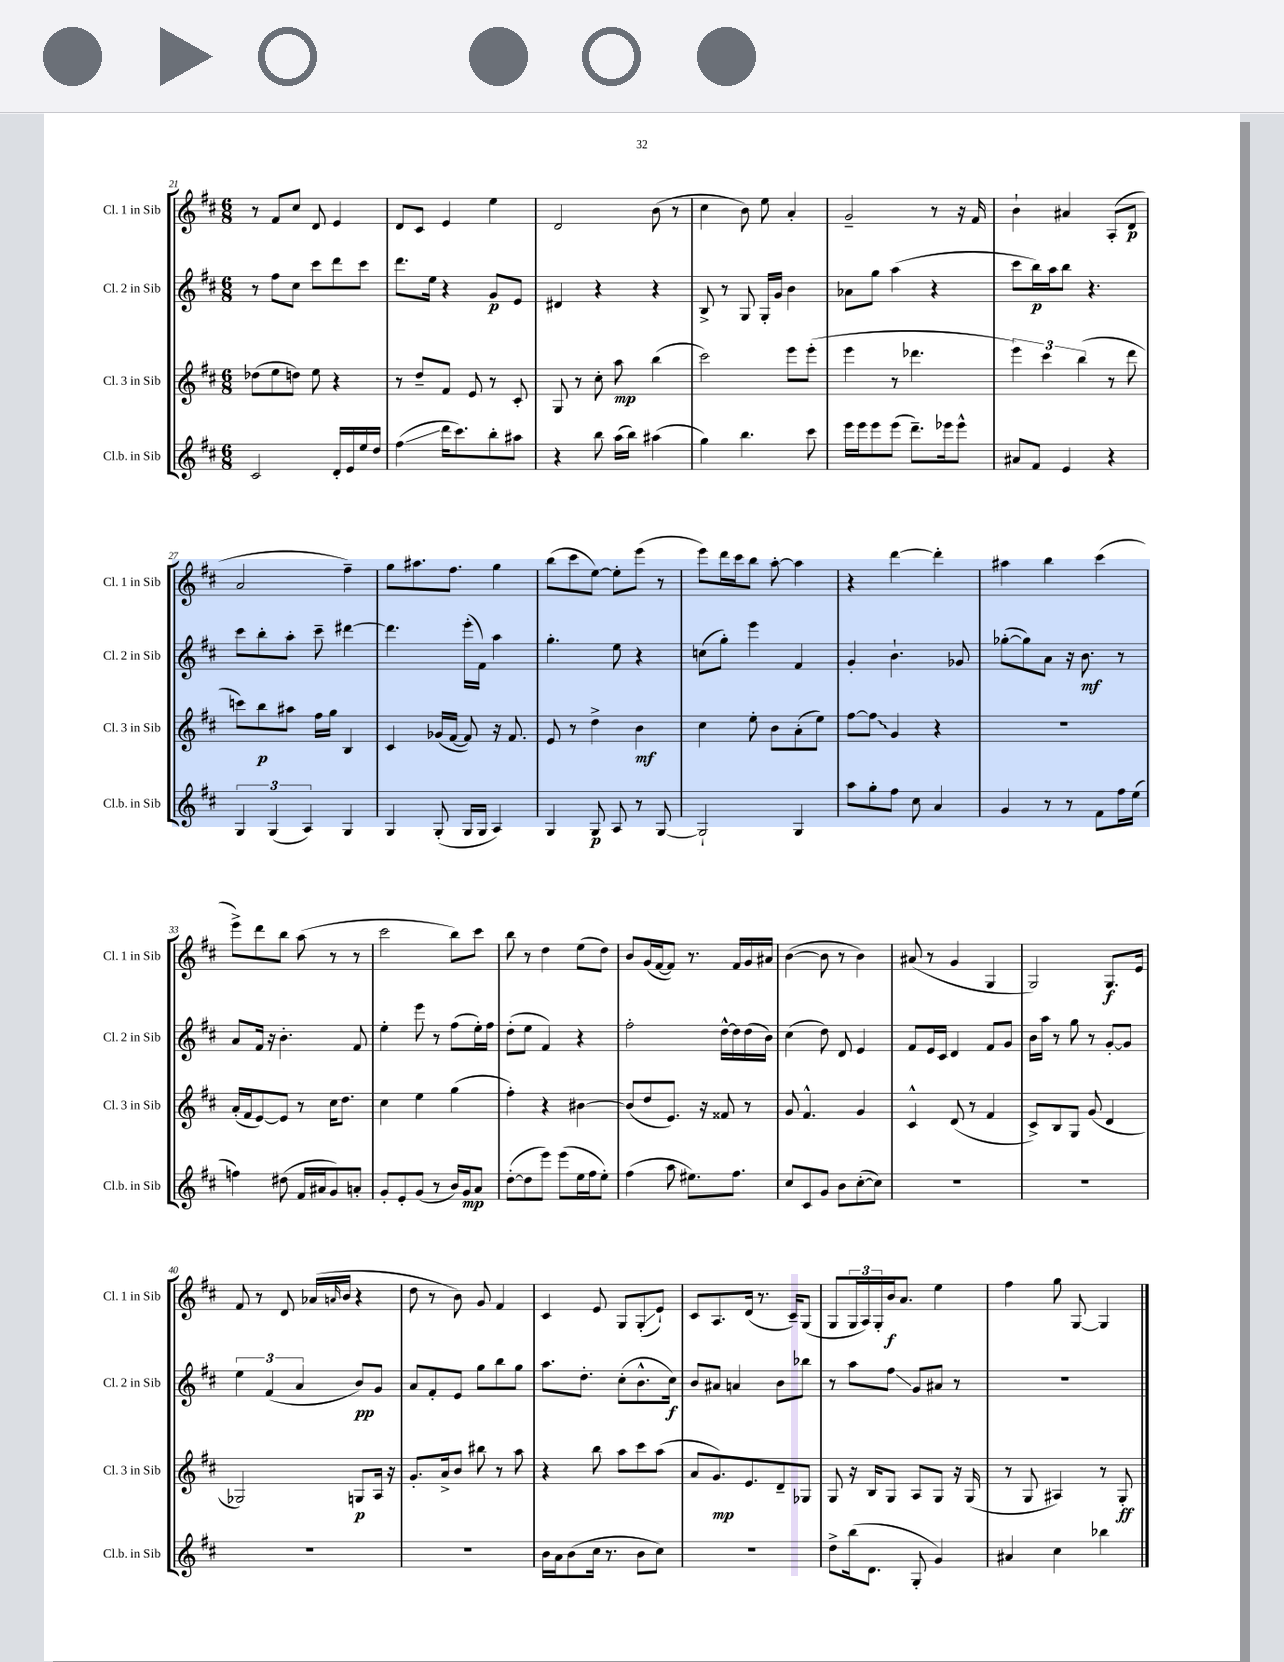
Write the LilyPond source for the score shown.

<<
\new StaffGroup <<
\new Staff = "s0" \with { instrumentName = "Cl. 1 in Sib" shortInstrumentName = "Cl. 1 in Sib" } {
    \clef treble \key d \major \numericTimeSignature \time 6/8
    r8 fis'8 cis''8 d'8 e'4 |
    d'8 cis'8 e'4 e''4 |
    d'2 b'8( r8 |
    cis''4 b'8) e''8 a'4-. |
    g'2-- r8 r16 fis'16 |
    b'4-! ais'4 a8-.( d'8\p |
    a'2 fis''4--) |
    g''8 ais''8. fis''8. g''4 |
    b''8( cis'''8 e''8~) e''8-. e'''8( r8 |
    e'''8) d'''16 cis'''16 b''8 a''8~-. a''4 |
    r4 d'''4~ d'''4-. |
    ais''4 b''4 cis'''4( |
    e'''8->) d'''8 b''8 a''8( r8 r8 |
    cis'''2 b''8) cis'''8 |
    b''8 r8 d''4 e''8( d''8) |
    b'8 g'16( fis'16~ fis'8) r8. fis'16 g'16 ais'16 |
    b'4~( b'8 r8 b'4) |
    ais'8( r8 g'4 g4 |
    g2) g8.\f e'16 |
    fis'8 r8 d'8 aes'16( \grace { a'16 } b'16 r4 |
    d''8 r8 b'8) g'8 fis'4 |
    cis'4 e'8 g8 g8-.\glissando( e'8-!) |
    cis'8 a8. d'16( r8. cis'16--) g8( |
    g8 \tuplet 3/2 { g16 a16) g16-. } b'16\f a'8. e''4 |
    fis''4 g''8 g8~ g4 \bar "|." |
}
\new Staff = "s1" \with { instrumentName = "Cl. 2 in Sib" shortInstrumentName = "Cl. 2 in Sib" } {
    \clef treble \key d \major \numericTimeSignature \time 6/8
    r8 fis''8 cis''8 cis'''8 d'''8 cis'''8 |
    d'''8. e''16 r4 g'8\p e'8 |
    dis'4 r4 r4 |
    b8-> r8 g8 g16-. g'16 b'4 |
    aes'8 g''8 a''4( r4 |
    cis'''8 b''16\p) a''16 b''8 r4. |
    cis'''8 b''8-. a''8-. cis'''8-- dis'''4~ |
    dis'''4. e'''16-.( fis'16) a''4 |
    g''4.-. e''8 r4 |
    c''8( g''8-.) e'''4 fis'4 |
    g'4-. b'4.-! ges'8 |
    ges''8~-.( ges''8) a'8 r16 b'8.\mf r8 |
    a'8 fis'16 r16 b'4.-. fis'8 |
    e''4-. e'''8 r8 fis''8( e''16-.) fis''16 |
    d''8-.( e''8 fis'4) r4 |
    fis''2-. d''16~-^ d''16 d''16( b'16) |
    cis''4( d''8) d'8 e'4 |
    fis'8 e'16 cis'16 d'4 fis'8 g'8 |
    b'16 a''16 r8 g''8 r8 g'8~-. g'8 |
    \tuplet 3/2 { e''4 fis'4( a'4 } b'8\pp) g'8 |
    a'8 fis'8-. e'8 g''8 b''8 g''8 |
    a''8. d''8.-. cis''8-.( b'8.-^ cis''16\f) |
    b'8 ais'8 a'4 b'8 bes''8 |
    r8 a''8 fis''8\glissando g'8 ais'8 r8 |
    R2. \bar "|." |
}
\new Staff = "s2" \with { instrumentName = "Cl. 3 in Sib" shortInstrumentName = "Cl. 3 in Sib" } {
    \clef treble \key d \major \numericTimeSignature \time 6/8
    des''8( e''8 d''8) e''8 r4 |
    r8 d''8-- fis'8 e'8 r8 cis'8-. |
    g8 r8 cis''8-. a''8\mp b''4( |
    cis'''2) e'''8 e'''8-.( |
    e'''4 r8 des'''4. |
    \tuplet 3/2 { e'''4) cis'''4 b''4( } r8 d'''8 |
    c'''8) b''8\p ais''8 fis''16 g''16 b4 |
    cis'4 ges'16( fis'16~ fis'8) r16 fis'8. |
    e'8 r8 d''4-> b'4\mf |
    cis''4 e''8-. b'8 a'8-.( e''8) |
    fis''8~ \once \override Glissando.style = #'zigzag fis''8\glissando g'4 r4 |
    R2. |
    a'16-.( fis'16 e'8~) e'8 r8 cis''16 d''8. |
    cis''4 e''4 g''4( |
    fis''4-.) r4 bis'4~ |
    bis'8( d''8 e'8.) r16 fisis'8 r8 |
    g'8 fis'4.-^ g'4 |
    cis'4-^ d'8( r8 fis'4 |
    cis'8->) b8 g8 g'8( d'4 |
    ges2) g8\p a16 r16 |
    g'8.-. a'16-> b'8 bis''8 r8 a''8 |
    r4 b''8 a''8 cis'''8 a''8( |
    a'8 g'8.\mp) e'8. d'8-- ges8 |
    g8 r16 b16 g8 a8 g8 r16 g16( |
    r8 g8 ais4) r8 g8-.\ff \bar "|." |
}
\new Staff = "s3" \with { instrumentName = "Cl.b. in Sib" shortInstrumentName = "Cl.b. in Sib" } {
    \clef treble \key d \major \numericTimeSignature \time 6/8
    cis'2 d'16-. e'16 e''16 d''16 |
    fis''4\glissando( d'''16 cis'''8.) b''8-. ais''8 |
    r4 b''8 a''16( b''16) ais''4( |
    g''4) b''4. cis'''8 |
    e'''16 e'''16 e'''8 e'''8( d'''8.--) ees'''16 ees'''8-^ |
    ais'8 fis'8 e'4 r4 |
    \tuplet 3/2 { g4 g4( a4) } g4 |
    g4 g8-.( g16 g16 a4) |
    g4 g8\p a8 r8 g8~ |
    g2-! g4 |
    a''8 g''8-. fis''8 cis''8 a'4 |
    g'4 r8 r8 fis'8 fis''16 e''16( |
    f''4) dis''8( fis'16 ais'16 g'8) a'8-. |
    g'8-. e'8-. g'8( r8 b'16) g'16\mp a'8 |
    d''8~-.( d''8 e'''8) e'''8( e''16 fis''16 e''8-.) |
    fis''4( a''8 eis''8.) fis''8. |
    cis''8 cis'8 g'8 b'8 cis''8~-.( cis''8) |
    R2. |
    R2. |
    R2. |
    R2. |
    b'16 a'16 b'8( cis''16 r8. b'8 cis''8) |
    R2. |
    d''8-> b''16( d'8. g8-. g'4) |
    ais'4 cis''4 bes''4 \bar "|." |
}
>>
>>
\layout { \context { \Score currentBarNumber = #21 } }
